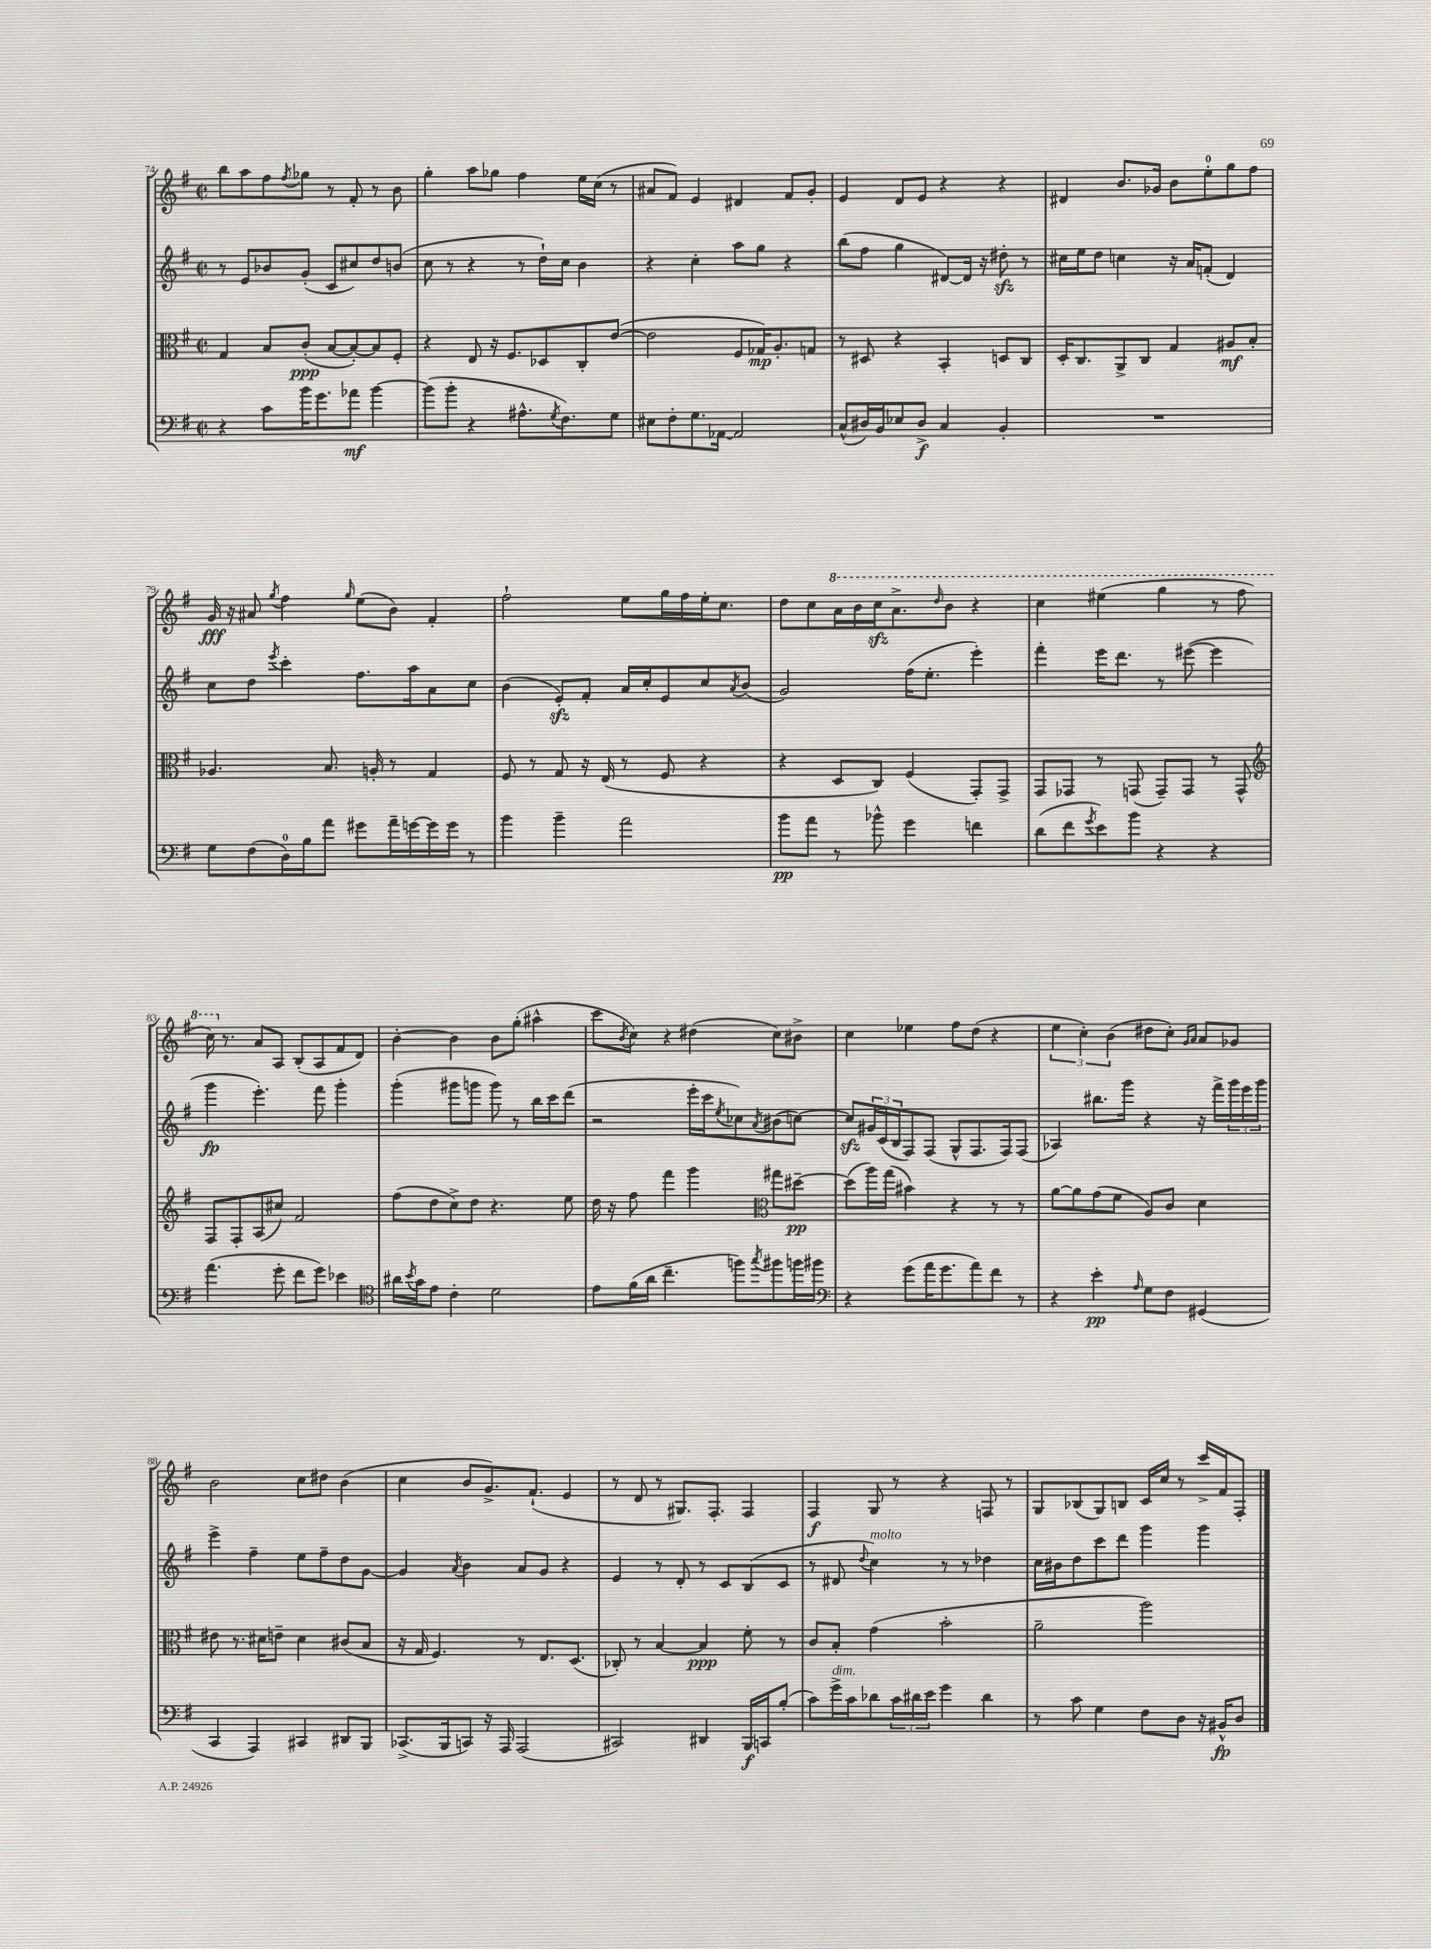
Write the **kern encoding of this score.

**kern	**kern	**kern	**kern
*staff4	*staff3	*staff2	*staff1
*clefF4	*clefC3	*clefG2	*clefG2
*k[f#]	*k[f#]	*k[f#]	*k[f#]
*M2/2	*M2/2	*M2/2	*M2/2
*met(c|)	*met(c|)	*met(c|)	*met(c|)
4r	4G/	8r	8bb\L
.	.	8e/L	8aa\
8c\L	8B/L	8b-/	8ff#\
.	.	.	8qff#/
16b\K	(8c'/J	(8g'/J	8gg-\J
8.g\	.	.	.
.	[8B/L	8c/L	8r
8a-\J	8B'/_)	8cc#/)	8f#'/
[4b\	8B/]	8dd/	8r
.	8F#'/J	(8b/J	8b\
=	=	=	=
(8b\]L	4r	8cc\	4gg'\
8b'\J	.	8r	.
4r	8E/	4r	8aa\L
.	16r	.	8gg-\J
.	8.F#/L	.	.
8.A#^^\L	.	8r	4ff#\
.	8D-/	16dd`\LL)	.
8qG/	.	.	.
8.F#\)	.	16cc\JJ	.
.	8C'/	4b\	16ee\LL
.	.	.	(16cc\JJ
8G\J	([8e/J	.	8r
=	=	=	=
8E#\L	2e\]	4r	8a#/L
8F#'\	.	.	8f#/J)
8.G\	.	4cc'\	4e/
[16AA-\Jk	.	.	.
2AA-/]	8F#/L	8aa\L	4d#/
.	16G-/K)	8gg\J	.
.	8.A'/	.	.
.	.	4r	8f#/L
.	8G/J	.	8g'/J
=	=	=	=
(8C^^/L	8r	(8bb\L	4e/
16D#/L)	8D#/	8ff#\J	.
16BB/J	.	.	.
8E-/	4r	4gg\	8d/L
8D#^/J	.	.	8e/J
4C/	4BB'/	[8d#/L)	4r
.	.	16d#/]Jk	.
.	.	16r	.
4BB'/	8D/L	8dd#'\	4r
.	8C/J	8r	.
=	=	=	=
1r	16D'/LK	16cc#\LL	4d#/
.	8.C/	16ee\J	.
.	.	8dd\J	.
.	8AA^/	4cc\	8.b/L
.	8C/J	.	.
.	.	.	16g-/Jk
.	4G/	16r	8b\L
.	.	16a/LK	.
.	.	(8f'/J	8ee'\
.	8A#/L	4d/)	8gg\
.	8B'/J	.	8ff#\J
=	=	=	=
8G\L	4.A-/	8cc\L	16g/
.	.	.	16r
(8F#\	.	8dd\J	8a#/
.	.	8qeee/	8qgg/
16D\L)	.	4ccc'\	4ff#\
16B\J	.	.	.
8a\J	8.B/	.	.
.	.	.	16qqgg/
8g#\L	.	8.ff#\L	(8ee\L
.	16A'/	.	.
16a~\L	8r	.	8b\J)
[16g\	.	16aa\k	.
16g\]	4G/	8a\	4f#'/
16g\JJ	.	.	.
8r	.	8cc\J	.
=	=	=	=
4b\	8F#/	(4b\	2ff#`\
.	8r	.	.
4b~\	8G/	8e'/L)	.
.	16r	8f#'/J	.
.	(16E/	.	.
2a\	8r	16a/LL	8ee\L
.	.	16cc'/J	.
.	8F#/	8e/	16gg\L
.	.	.	16ff#\
.	4r	8cc/	16ee'\J
.	.	.	8.cc\J
.	.	8qa/	.
.	.	(8b/J	.
=	=	=	=
8b\L	4r	2g/)	8dd\L
8a\J	.	.	8cc\
8r	8D/L	.	16aa\L
.	.	.	16bb\
8b-^^\	8C/J)	.	16ccc\J
.	.	.	8.aa^\
4g\	(4F#/	(16ff#\LK	.
.	.	8.ee'\J	.
.	.	.	16qqddd/
.	.	.	8bb\J
4f\	8GG'/L)	4eee'\)	4r
.	8GG^/J	.	.
=	=	=	=
(8d\L	8GG/L	4fff#'\	4ccc\
8f#\	8GG-/J	.	.
8qg/	.	.	.
8e\)	8r	16eee\LK	(4eee#\
.	.	8.ddd\J	.
8b\J	(8GG/	.	.
4r	8GG~/L)	8r	4ggg\
.	8GG/J	([8eee#\	.
4r	8r	4eee#\]	8r
.	8GG^^/	.	8fff#\
=	=	=	=
*	*clefG2	*	*
(4.a\	8F#/L	4ggg\	16ccc\)
.	.	.	8.r
.	8F#'/	.	.
.	(8A/	4.eee'\)	8a/L
8g'\	8cc#/J)	.	8A/J
8f#\L	2f#/	.	(8B'/L
8g\J)	.	8fff#\	8A/
4e-\	.	4ggg'\	8f#/
.	.	.	8d/J)
=	=	=	=
*clefC4	*	*	*
16a#\LL	(8ff#\L	(4ggg'\	[4b'\
8qb/	.	.	.
16g\J	.	.	.
8e\J	8dd\	.	.
4c'\	8cc^\)	8ggg#\L	4b\]
.	8dd\J	8ggg\J	.
2d\	4.r	8ggg\)	8b\L
.	.	8r	(8gg'\J
.	.	16bb\LL	4aa#^^\
.	.	16ccc\J	.
.	8ee\	(8ddd\J	.
=	=	=	=
8e\L	16dd\	2r	8ccc\L
.	16r	.	.
.	.	.	8qb/
(16f#\L	8ff#\	.	8cc\J)
16a\JJ	.	.	.
4.cc~\	4fff#\	.	4r
.	4ggg\	16eee'\LL	(4dd#\
.	.	16ccc\J	.
.	.	8qee/	.
8ff\L)	.	8cc-\)	.
*	*clefC3	*	*
8qgg/	.	8qa/	.
8ff#\	8gg#\L	(8b#\	8cc\L)
16ff\L	[8dd#~\J	[8cc\J)	8b#^\J
16ff#\JJ	.	.	.
=	=	=	=
*clefF4	*	*	*
4r	(8dd#\]L	8cc/]L	4cc\
.	16aa\L)	24g#/L	.
.	.	(24c/	.
.	(16gg\JJ	.	.
.	.	24B/J	.
(8g\L	4b#\)	8F#/)	4ee-\
16a\K	.	(8F#/J	.
8.g\	.	.	.
.	4r	8G^^/L	8ff#\L
8a\)	.	8.F#/	(8dd\J
8f#\J	8r	.	4r
.	.	16F#/k)	.
8r	8r	(8F#/J	.
=	=	=	=
4r	[8a\L	4A-/)	6ee\
.	8a\]	.	.
.	.	.	6cc'\)
4e'\	(8g\	8.bb#\L	.
.	.	.	(6b\
.	8f#\J	.	.
.	.	16ggg\Jk	.
16qqA/	.	.	.
8G\L	8A/L)	4r	8dd#\L
8F#\J	8c/J	.	8cc'\J)
.	.	.	16qqg/LL
.	.	.	16qqa/JJ
(4GG#/	4d\	16r	8a/L
.	.	16fff#^\LL	.
.	.	24ggg\	8g-/J
.	.	24eee\	.
.	.	24ggg\JJ	.
=	=	=	=
4CC/	8e#\	4eee^\	2b\
.	8.r	.	.
4AAA/)	.	4ff#~\	.
.	16d#\LK	.	.
.	8e~\J	.	.
4CC#/	4d#\	8ee\L	8cc\L
.	.	8ff#~\	8dd#\J
8DD#/L	(8c#/L	8dd\	(4b\
8BBB/J	8B/J	[8g\J	.
=	=	=	=
(8.CC-^/L	16r	4g/]	4cc\
.	16G/	.	.
.	4.F#/)	.	.
16BBB/k	.	.	.
.	.	8qa/	.
8CC/J)	.	4b\	8b/L
16r	.	.	8.g^/)
16AAA/	.	.	.
(2AAA/	8r	8a/L	.
.	.	.	(8.f#`/J
.	8.E/L	8g/J	.
.	.	4r	4e/
.	(8.D/J	.	.
=	=	=	=
2CC#/)	8C-'/)	4e/	8r
.	8r	.	8d/
.	[4B/	8r	8r
.	.	8d'/	8.G#/L)
4DD#/	4B/]	8r	.
.	.	.	8.F#'/J
.	.	8c/L	.
16BBB/LL	8f#'\	(8B/	4F#/
16CC/J	.	.	.
(8B'/J	8r	8c/J	.
=	=	=	=
8c\L)	8c/L	8r	4F#/
16g^\L	8B'/J	8d#/	.
16c\J	.	.	.
.	.	8qqdd/	.
8d-\	(4g\	4cc\)	8G/
24c\L	.	.	8r
24d#\	.	.	.
24e\JJ	.	.	.
4g\	2b'\	8r	4r
.	.	8r	.
4d#\	.	4dd-\	8F/
.	.	.	8r
=	=	=	=
8r	2a~\	16cc\LL	8G/L
.	.	16b#\J	.
8c\	.	8dd\	(8B-/
4G\	.	8ccc\	8G/)
.	.	8ddd\J	8B/J
8F#\L	2aa\)	4ggg\	16c/LL
.	.	.	16cc/JJ
8D\J	.	.	8r
16r	.	4ggg\	16ccc^/LL
16BB#^^/LK	.	.	16f#/J
8D/J	.	.	8F#'/J
==	==	==	==
*-	*-	*-	*-
